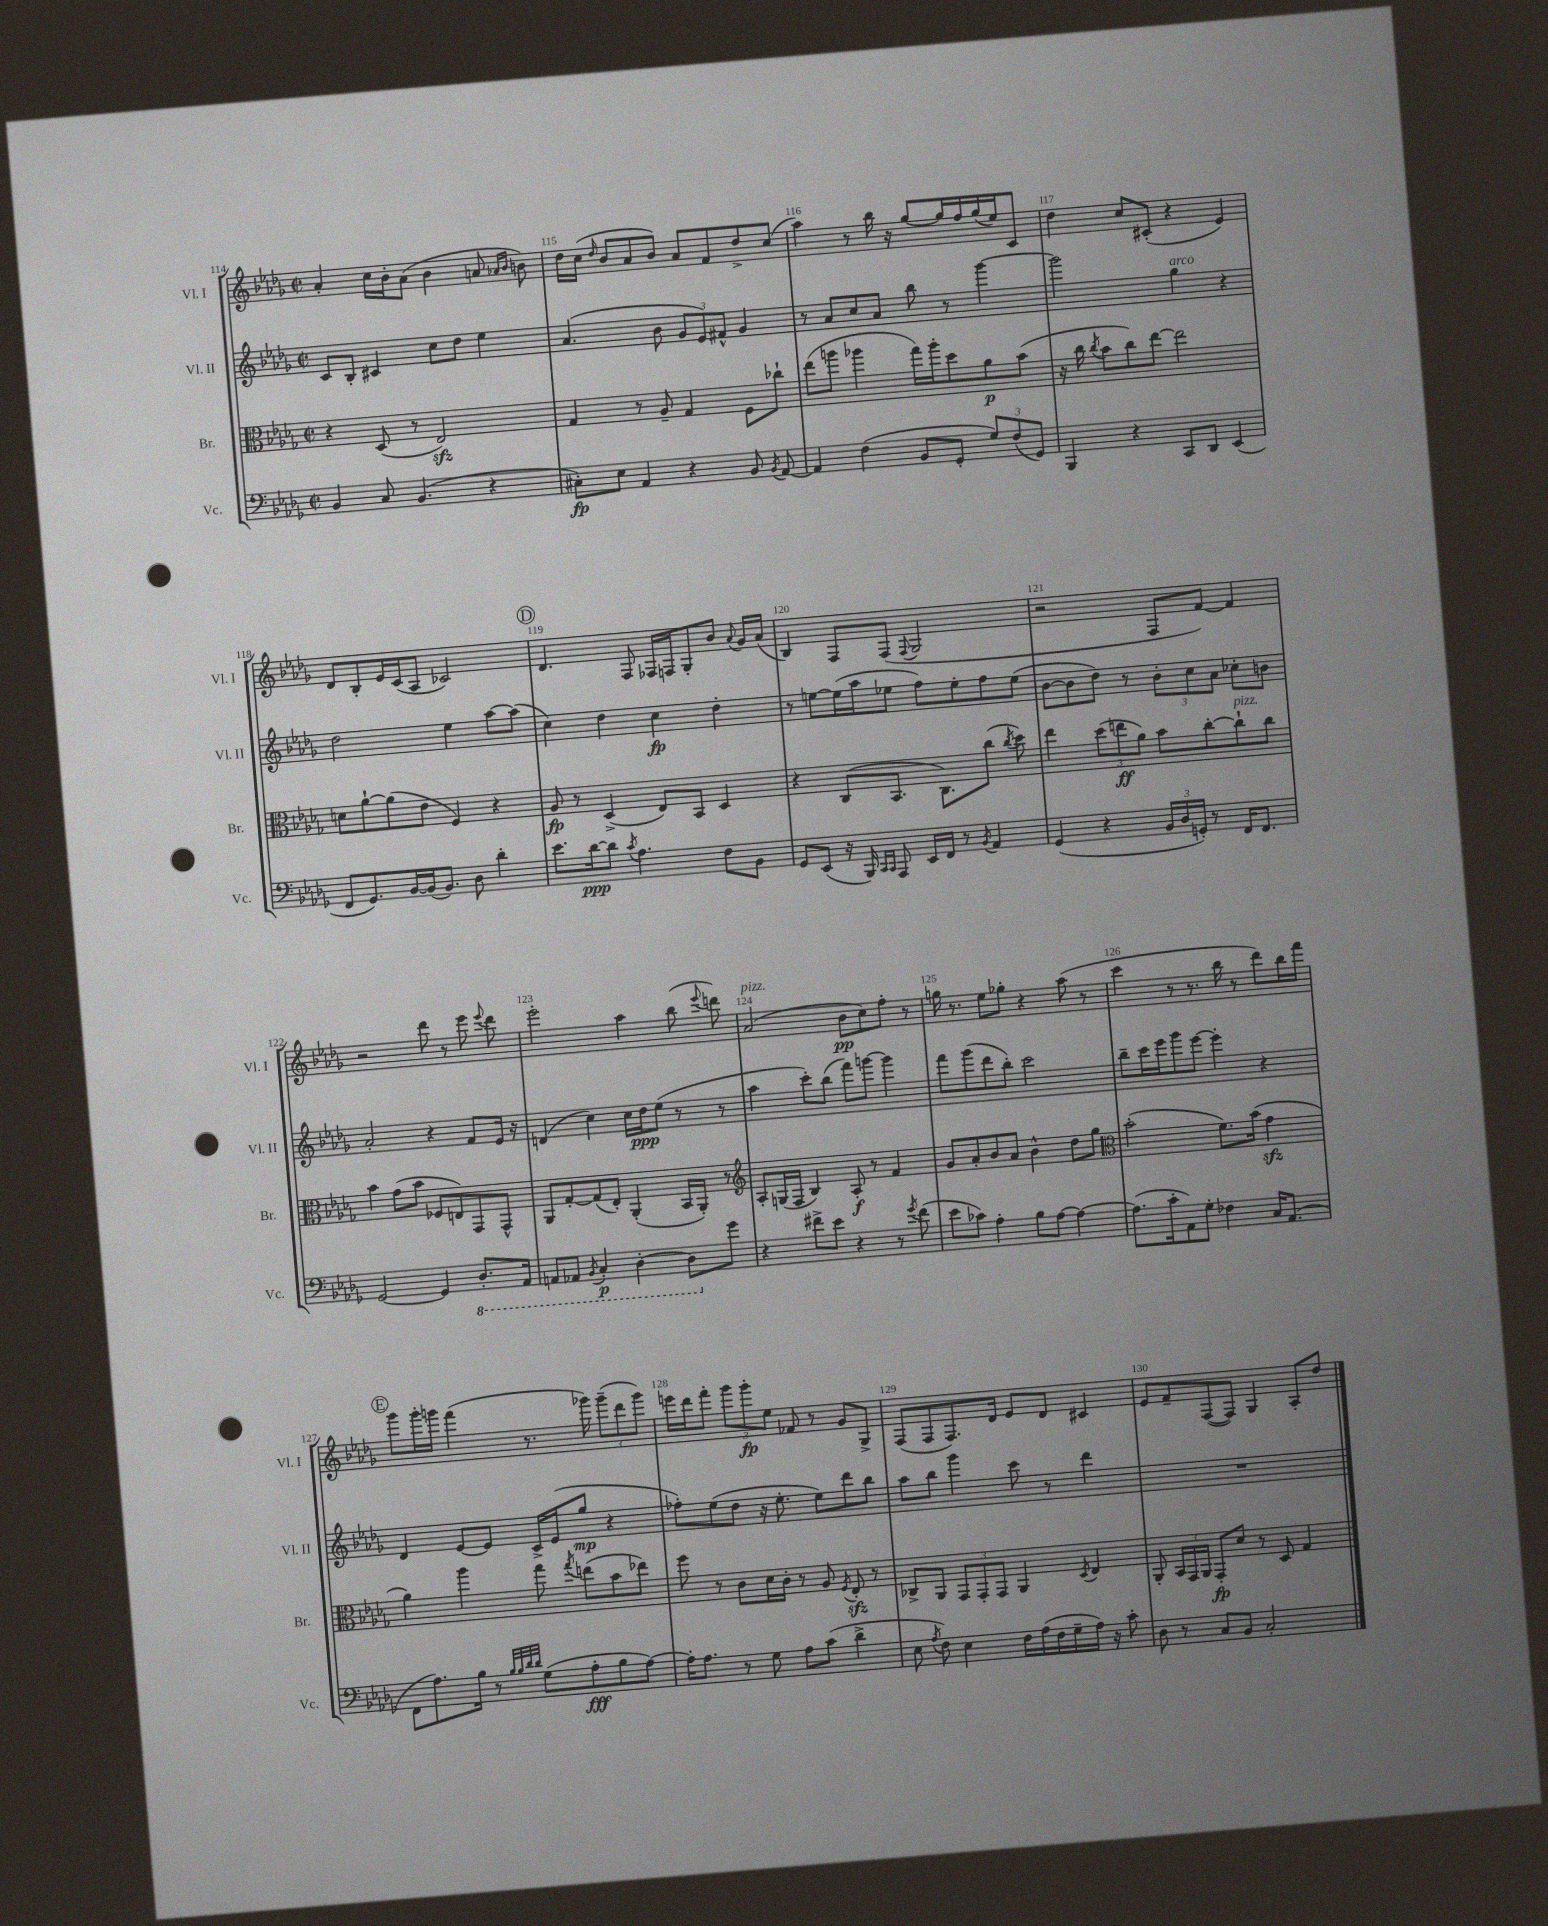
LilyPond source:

<<
\new StaffGroup <<
\new Staff = "s0" \with { instrumentName = "Vl. I" shortInstrumentName = "Vl. I" } {
    \clef treble \key des \major \defaultTimeSignature \time 2/2
    \autoBeamOff aes'4-. c''16[ bes'16-. aes'8]( bes'4 a'8 \grace { aes'16[ bes'16] } b'8) |
    des''16[ c''16]( \grace { des''16 } bes'8[ aes'8 bes'8]) aes'8[ f'8 des''8-> c''8]( |
    aes''4) r8 bes''16 r16 ges''8[~ ges''16 f''16 ges''16( ees''16) c'8] |
    des''4 c''8[ cis'8]-.( r4 ees'4) |
    des'8[ bes8-. ees'16 c'16( aes8] ces'2) |
    \mark \markup { \circle "D" } des'4. f8 fes16[ f16 ges8-. bes'8] \appoggiatura { aes'8 } ges'16[ aes'16]( |
    bes4) f8[ f8]( \appoggiatura { f8 } ges2 |
    r2 f8[ f'8]~) f'4 |
    r2 des'''8 r8 ees'''8 \appoggiatura { ees'''8 } des'''8 |
    ees'''2-. aes''4 bes''8( \appoggiatura { ees'''8 } d'''8) |
    aes'2^\markup { \italic "pizz." }( bes'8[\pp c''8) f''8]-. r8 |
    g''16 r8. ees''8[ ges''8]-. r4 aes''8( r8 |
    c'''4 r8 r8. bes''16 r8 des'''8[) bes''16 f'''16] |
    \mark \markup { \circle "E" } ges'''8[ ges'''16-. g'''16] f'''4( r8. ges'''16) \tuplet 3/2 { ges'''8[--( des'''8 ges'''8]) } |
    e'''16[ des'''16 f'''8]-. \tuplet 3/2 { ges'''8[ ges'''8-.\fp ees''8] } fes'8 r8 ges'8[ ges8]-> |
    f8[( f8 f8.) des'16] ees'8[ des'8] cis'4 |
    ees'8[ f'8-- f8~( f8]) ges4 aes8[-. des''8] \bar "|." |
}
\new Staff = "s1" \with { instrumentName = "Vl. II" shortInstrumentName = "Vl. II" } {
    \clef treble \key des \major \defaultTimeSignature \time 2/2
    \autoBeamOff c'8[ bes8]-. cis'4 c''8[ des''8] ees''4 |
    aes'4.( bes'8 \tuplet 3/2 { ges'8[ ees'8) fis'8]-^ } ges'4 |
    r8 aes'8[ c''8 aes'8] bes''8 r8 ges'''4~ |
    ges'''2 ges''4^\markup { \italic "arco" } r4 |
    des''2 ees''4 aes''8[~ aes''8]( |
    \mark \markup { \circle "D" } c''4) des''4 c''4\fp des''4-. |
    r8 e''8[~ e''16( aes''16 ees''8] f''8[) ees''8-. f''8 ees''8]( |
    bes'8[~ bes'8 des''8]) r8 \tuplet 3/2 { bes'8[-. c''8 aes'8] } ces''8[-. b'8] |
    aes'2-. r4 f'8[ ees'16] r16 |
    d'4( c''4) c''16[ des''16\ppp ees''8]( r8 r8 |
    aes''4 c'''8[-.) bes''8]( f'''8[) g'''8]~ g'''4 |
    f'''8[ ges'''8( des'''8 bes''8]-.) c'''2 |
    bes''8[-- c'''16 ees'''16 ges'''8 ees'''8]~ ees'''4-. r4 |
    \mark \markup { \circle "E" } des'4 ees'8[~ ees'8] c'16[-> ees'16( ges''8]\mp r4 |
    fes''8[-.) ees''8( des''8] r16 ees''8.-. ees''8[) des'''8 bes''8] |
    aes''8[ bes''8] ges'''4 c'''8 r8 des'''4 |
    R1 \bar "|." |
}
\new Staff = "s2" \with { instrumentName = "Br." shortInstrumentName = "Br." } {
    \clef alto \key des \major \defaultTimeSignature \time 2/2
    \autoBeamOff r4 des8( r8 ees2\sfz) |
    ges4 r8 aes8-- ges4 f8[ ces''8]-! |
    ees''8[( a''8] aes''4 ges''16[) aes''16-. des''8 aes'8\p bes'8]( |
    r16 c''16 \acciaccatura { c''8 } bes'8[ c''8) ees''8]~ ees''2 |
    d'8[ aes'8~-! aes'8( ees'8] f4) r4 |
    \mark \markup { \circle "D" } aes8\fp r8 des4->( ees8[) bes,8] des4 |
    r4 c8[( bes,8.] c8.[) c''8]( \acciaccatura { c''8 } des''8) |
    ees''4 \tuplet 3/2 { des''8[( e''8\ff aes'8]) } bes'8[ c''8~-. c''8-!^\markup { \italic "pizz." } c''8] |
    bes'4 ges'8[( bes'8] fes8[ e8) ges,8 ges,8]-^ |
    aes,8[ ges8~-. ges8( ees8]-.) aes,4-.( bes,16[ aes,16]-.) r8 |
    \clef treble aes8[-. g16( f16] bes4) aes8-.\f r8 f'4 |
    ges'8[ aes'8-. bes'8 aes'8] bes'4-^ des''8[ ges''8] |
    \clef alto bes'2-.( f'8.[) bes'16]( ges'4\sfz |
    \mark \markup { \circle "E" } aes'4) aes''4 ges''8 \acciaccatura { ges''8 } e''8[( bes'8 ees''8]) |
    f''8 r8 c'8[ des'16 c'16]-. r8 aes8 \acciaccatura { f8 } ees8-.\sfz r8 |
    ces8[-> aes,8] \tuplet 3/2 { ges,8[ ges,8-. ges,8] } aes,4 \acciaccatura { des8 } ees4 |
    aes,8-. \tuplet 3/2 { bes,16[ ges,16 aes,16] } ges,8[-.\fp des'8] r8 des8 ges4 \bar "|." |
}
\new Staff = "s3" \with { instrumentName = "Vc." shortInstrumentName = "Vc." } {
    \clef bass \key des \major \defaultTimeSignature \time 2/2
    \autoBeamOff bes,4 c8 bes,4.( r4 |
    cis8[-.\fp) ees8] aes,4 r4 bes,8 \acciaccatura { bes,8 } aes,8~ |
    aes,4 f4( bes,8[ ges,8]-. \tuplet 3/2 { ges8[) f8( ges,8]) } |
    bes,,4 r4 c,8[ des,8] ees,4( |
    f,8[ ges,8.) bes,16~ bes,16( bes,8.]) des8 des'4-. |
    \mark \markup { \circle "D" } ees'8.[ des'16~\ppp des'8] \acciaccatura { c'8 } aes4. f8[ bes,8] |
    ges,8[ ees,8]( r16 bes,,16) \grace { c,16[ c,16] } aes,,8 ees,16[ f,16] r8 \acciaccatura { bes,8 } aes,4 |
    ges,4( r4 \tuplet 3/2 { bes,16[ des16 g,16]-.) } r8 f,16[ f,8.] |
    ges,2~ ges,4 \ottava #-1 des,8.[-. aes,,16] |
    a,,8[ aes,,8] \acciaccatura { bes,,8 } c,4-.\p des,4~-. des,8[ \ottava #0 ges'8] |
    r4 fis'8[-> ees'8] r4 r8 \acciaccatura { ges'8 } fis'8( |
    ees'8[ ces'8]) aes4-. bes8[ aes8]~ aes4~ |
    aes8.[( c'16-. aes,8) ges8]-. fes4 c16[ aes,8.]( |
    \mark \markup { \circle "E" } f,8[ aes8.) bes16] r8 \grace { bes32[ bes32 des'32 des'32] } ges8[( aes8-.\fff bes8 aes8]~) |
    aes16[-. aes8.] r8 ges8 aes8[ c'8]( des'4-> |
    ees8 \acciaccatura { aes8 } f8) ees4 f16[ aes16( f16 ges16-- aes16]) r16 c'8-. |
    des8 r8 c8[ bes,8] c2-. \bar "|." |
}
>>
>>
\layout { \context { \Score currentBarNumber = #114 \override BarNumber.break-visibility = ##(#f #t #t) barNumberVisibility = #all-bar-numbers-visible } }
